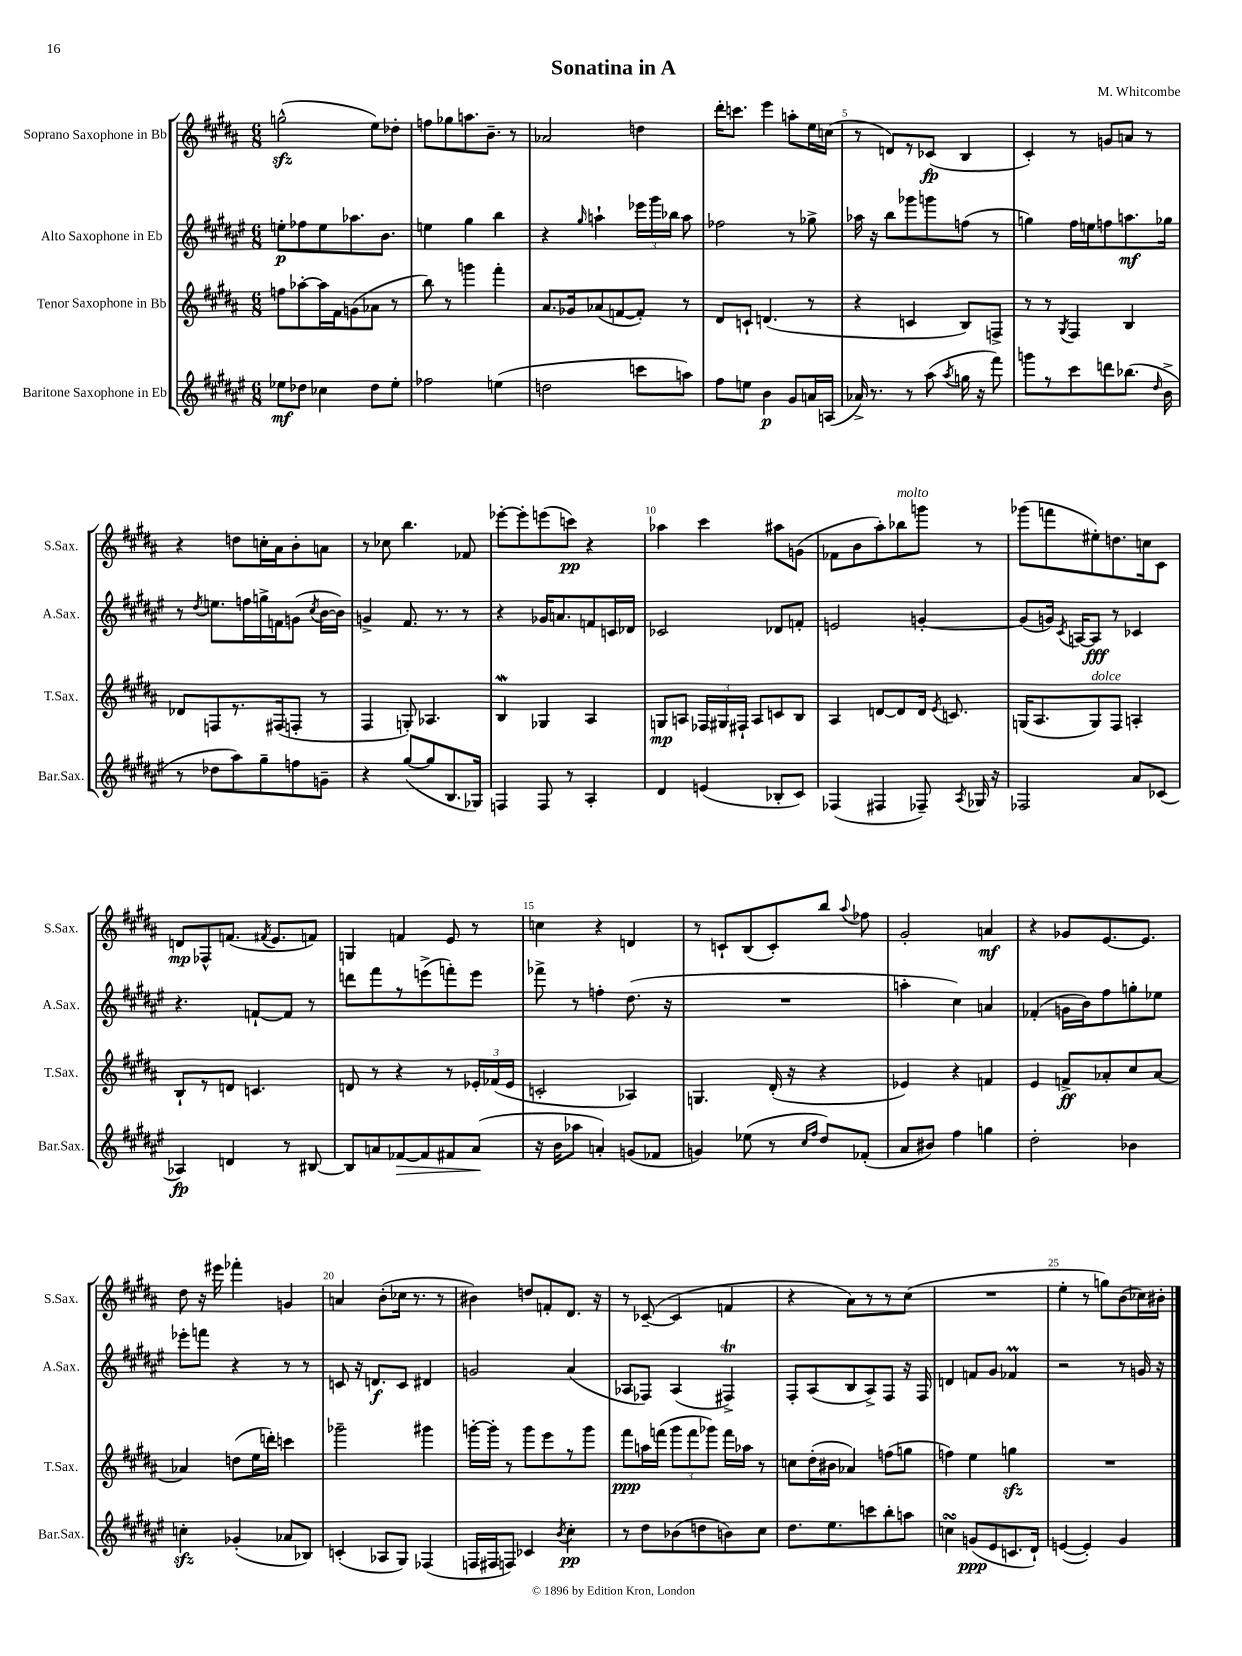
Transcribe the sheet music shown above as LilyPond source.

\header { title = "Sonatina in A" composer = "M. Whitcombe" }
<<
\new StaffGroup <<
\new Staff = "s0" \with { instrumentName = "Soprano Saxophone in Bb" shortInstrumentName = "S.Sax." } {
    \clef treble \key b \major \numericTimeSignature \time 6/8
    \autoBeamOff g''2-^\sfz( e''8[) des''8]-. |
    f''8[ ges''8 a''8. b'8.]-- r8 |
    aes'2 d''4 |
    dis'''16[-. c'''8.] e'''4 a''8[-. e''16 c''16]( |
    r8 d'8[) r8 ces'8]\fp( b4 |
    cis'4-.) r8 g'8[ a'8] r8 |
    r4 d''8[ c''16-. ais'16 b'8-. a'8] |
    r8 ces''8 b''4. fes'8 |
    ees'''8[~-. ees'''8-. e'''8( c'''8]\pp) r4 |
    aes''4 cis'''4 ais''8[ g'8]( |
    fes'8[ b'8 ais''8-.) bes''8^\markup { \italic "molto" } g'''8] r8 |
    ges'''8[( f'''8 eis''8-.) d''8. c''16 cis'8] |
    d'8[\mp fes8-^ f'8.]( \acciaccatura { fis'8 } e'8.[ f'8]) |
    g4 f'4 e'8 r8 |
    c''4 r4 d'4 |
    r8 c'8[-! b8( c'8-.) b''8] \appoggiatura { ais''8 } fes''8 |
    gis'2-. a'4\mf |
    r4 ges'8[ e'8.~ e'8.] |
    dis''8 r16 eis'''16 fes'''4-. g'4 |
    a'4 b'8[-.( ces''16] r8. r8 |
    bis'4) d''8[ f'8-. dis'8.] r16 |
    r8 ces'8~--( ces'4 f'4 |
    r4 ais'8[) r8 r8 cis''8]( |
    R2. |
    e''4-. r8 g''8[) b'8( ces''16) bis'16]-. \bar "|." |
}
\new Staff = "s1" \with { instrumentName = "Alto Saxophone in Eb" shortInstrumentName = "A.Sax." } {
    \clef treble \key fis \major \numericTimeSignature \time 6/8
    \autoBeamOff e''8[-.\p fes''8 e''8 aes''8. b'8.] |
    e''4 gis''4 b''4 |
    r4 \grace { gis''16 } a''4-! \tuplet 3/2 { ees'''16[ gis'''16 bes''16] } a''8 |
    fes''2 r8 ges''8-> |
    aes''16 r16 b''8[ ges'''8 g'''8 f''8]( r8 |
    g''4) fis''16[ e''16 f''8 a''8.\mf ges''16] |
    r8 \acciaccatura { dis''8 } e''8.[ f''16 g''16-> f'16 g'8]( \acciaccatura { cis''8 } b'16[~ b'16]) |
    g'4-> fis'8. r8. r8 |
    r4 ges'16[ a'8. f'8 c'16 des'16] |
    ces'2 des'8[ f'8]-. |
    e'2 g'4~-. |
    g'8[( g'16]) \acciaccatura { cis'8 } a16[~ a8]\fff r8 ces'4 |
    r4. f'8[~-! f'8] r8 |
    d'''8[ fis'''8 r8 e'''8->( f'''8-.) e'''8] |
    fes'''8-> r8 f''4-. dis''8.( r16 |
    R2. |
    a''4-. cis''4) a'4 |
    fes'4-.( g'16[ b'16) fis''8 g''8-. ees''8] |
    ees'''8[-. f'''8] r4 r8 r8 |
    c'8 r16 d'8.[\f c'8] dis'4 |
    g'2 ais'4( |
    aes8[ fes8]) aes4( fis4->\trill) |
    fis8[-. ais8( b8 ais8->) fis8] r16 fis16 |
    d'4 f'8[ gis'8] fes'4\prall |
    r2 r8 g'16 r16 \bar "|." |
}
\new Staff = "s2" \with { instrumentName = "Tenor Saxophone in Bb" shortInstrumentName = "T.Sax." } {
    \clef treble \key b \major \numericTimeSignature \time 6/8
    \autoBeamOff f''8[ aes''8~-. aes''16 fis'16 g'8( aes'8] r8 |
    b''8) r8 g'''4 fis'''4-. |
    ais'8.[ ges'16 aes'8( f'8~ f'8]-.) r8 |
    dis'8[ c'8]-! d'4.( r8 |
    r4 c'4 b8[) f8]-> |
    r8 r8 \acciaccatura { gis8 } fis4 b4 |
    des'8[ f8 r8. fis16( f8]-. r8 |
    fis4 g8-.) aes4. |
    b4\mordent ges4 ais4 |
    g8[\mp a8] \tuplet 3/2 { fes16[ gis16 fis16]-! } a8[ c'8 b8] |
    ais4 d'8[~ d'8 d'16] \acciaccatura { e'8 } c'8. |
    g16[( ais8. g8^\markup { \italic "dolce" }) fis8] a4-. |
    b8[-! r8 d'8] c'4. |
    d'8 r8 r4 r8 \tuplet 3/2 { ees'16[-. fes'16( ees'16] } |
    c'2-. aes4) |
    g4. dis'16-.( r16 r4 |
    ees'4) r4 f'4 |
    e'4 f'8[->\ff aes'8-. cis''8 aes'8]~ |
    aes'4 d''8[( e''16 d'''16]-.) c'''4 |
    ges'''2-- gis'''4 |
    g'''16[~-. g'''16]-. r8 g'''8[ e'''8 r8 g'''8] |
    fis'''8[\ppp a''16 f'''16]( \tuplet 3/2 { gis'''8[ f'''8 ges'''8]) } f'''16[ aes''16] r8 |
    c''8[ dis''16-.( bis'16] aes'4) f''8[( g''8] |
    f''4) e''4 g''4\sfz |
    R2. \bar "|." |
}
\new Staff = "s3" \with { instrumentName = "Baritone Saxophone in Eb" shortInstrumentName = "Bar.Sax." } {
    \clef treble \key fis \major \numericTimeSignature \time 6/8
    \autoBeamOff ees''8[\mf des''8] ces''4 des''8[ ees''8]-. |
    fes''2 e''4( |
    d''2 c'''8[ a''8]) |
    fis''8[ e''8] b'4\p gis'8[ a'16 a16]( |
    aes'16->) r8. r8 ais''8( \acciaccatura { ais''8 } g''16 r16 fis'''8) |
    g'''8[ r8 cis'''8 d'''8 bes''8.]( \grace { dis''16 } b'16-> |
    r8 des''8[ ais''8) gis''8-- f''8 g'8]-- |
    r4 gis''8[~( gis''8 b8. ges16]) |
    f4 f8 r8 ais4-. |
    dis'4 e'4( bes8[-. cis'8]) |
    fes4( fis4 fes8--) \acciaccatura { ais8 } ges16 r16 |
    fes2 ais'8[ ces'8]( |
    aes4\fp) d'4 r8 bis8~ |
    bis8[ a'8 fes'8~\> fes'8 fis'8 a'8]\!( |
    r16 b'16[ aes''8] a'4-.) g'8[( fes'8] |
    g'4) ees''8( r8 \grace { cis''16[ fis''16] } dis''8[) fes'8]-.( |
    ais'8[ bis'8]) fis''4 g''4 |
    dis''2-. bes'4 |
    c''4-.\sfz ges'4-.( aes'8[ bes8]) |
    c'4-.( aes8[ gis8]) fes4( |
    f16[ fis16 f8]) ces'4 \acciaccatura { b'8 } cis''4-.\pp |
    r8 dis''8[ bes'8( d''8 b'8) cis''8] |
    dis''8.[ eis''8. c'''8 b''8-. a''8] |
    c''4\turn g'8[\ppp( eis'8 c'8. dis'16]-!) |
    e'4~( e'4-.) gis'4 \bar "|." |
}
>>
>>
\layout { \context { \Score \override BarNumber.break-visibility = ##(#f #t #t) barNumberVisibility = #(every-nth-bar-number-visible 5) } }
